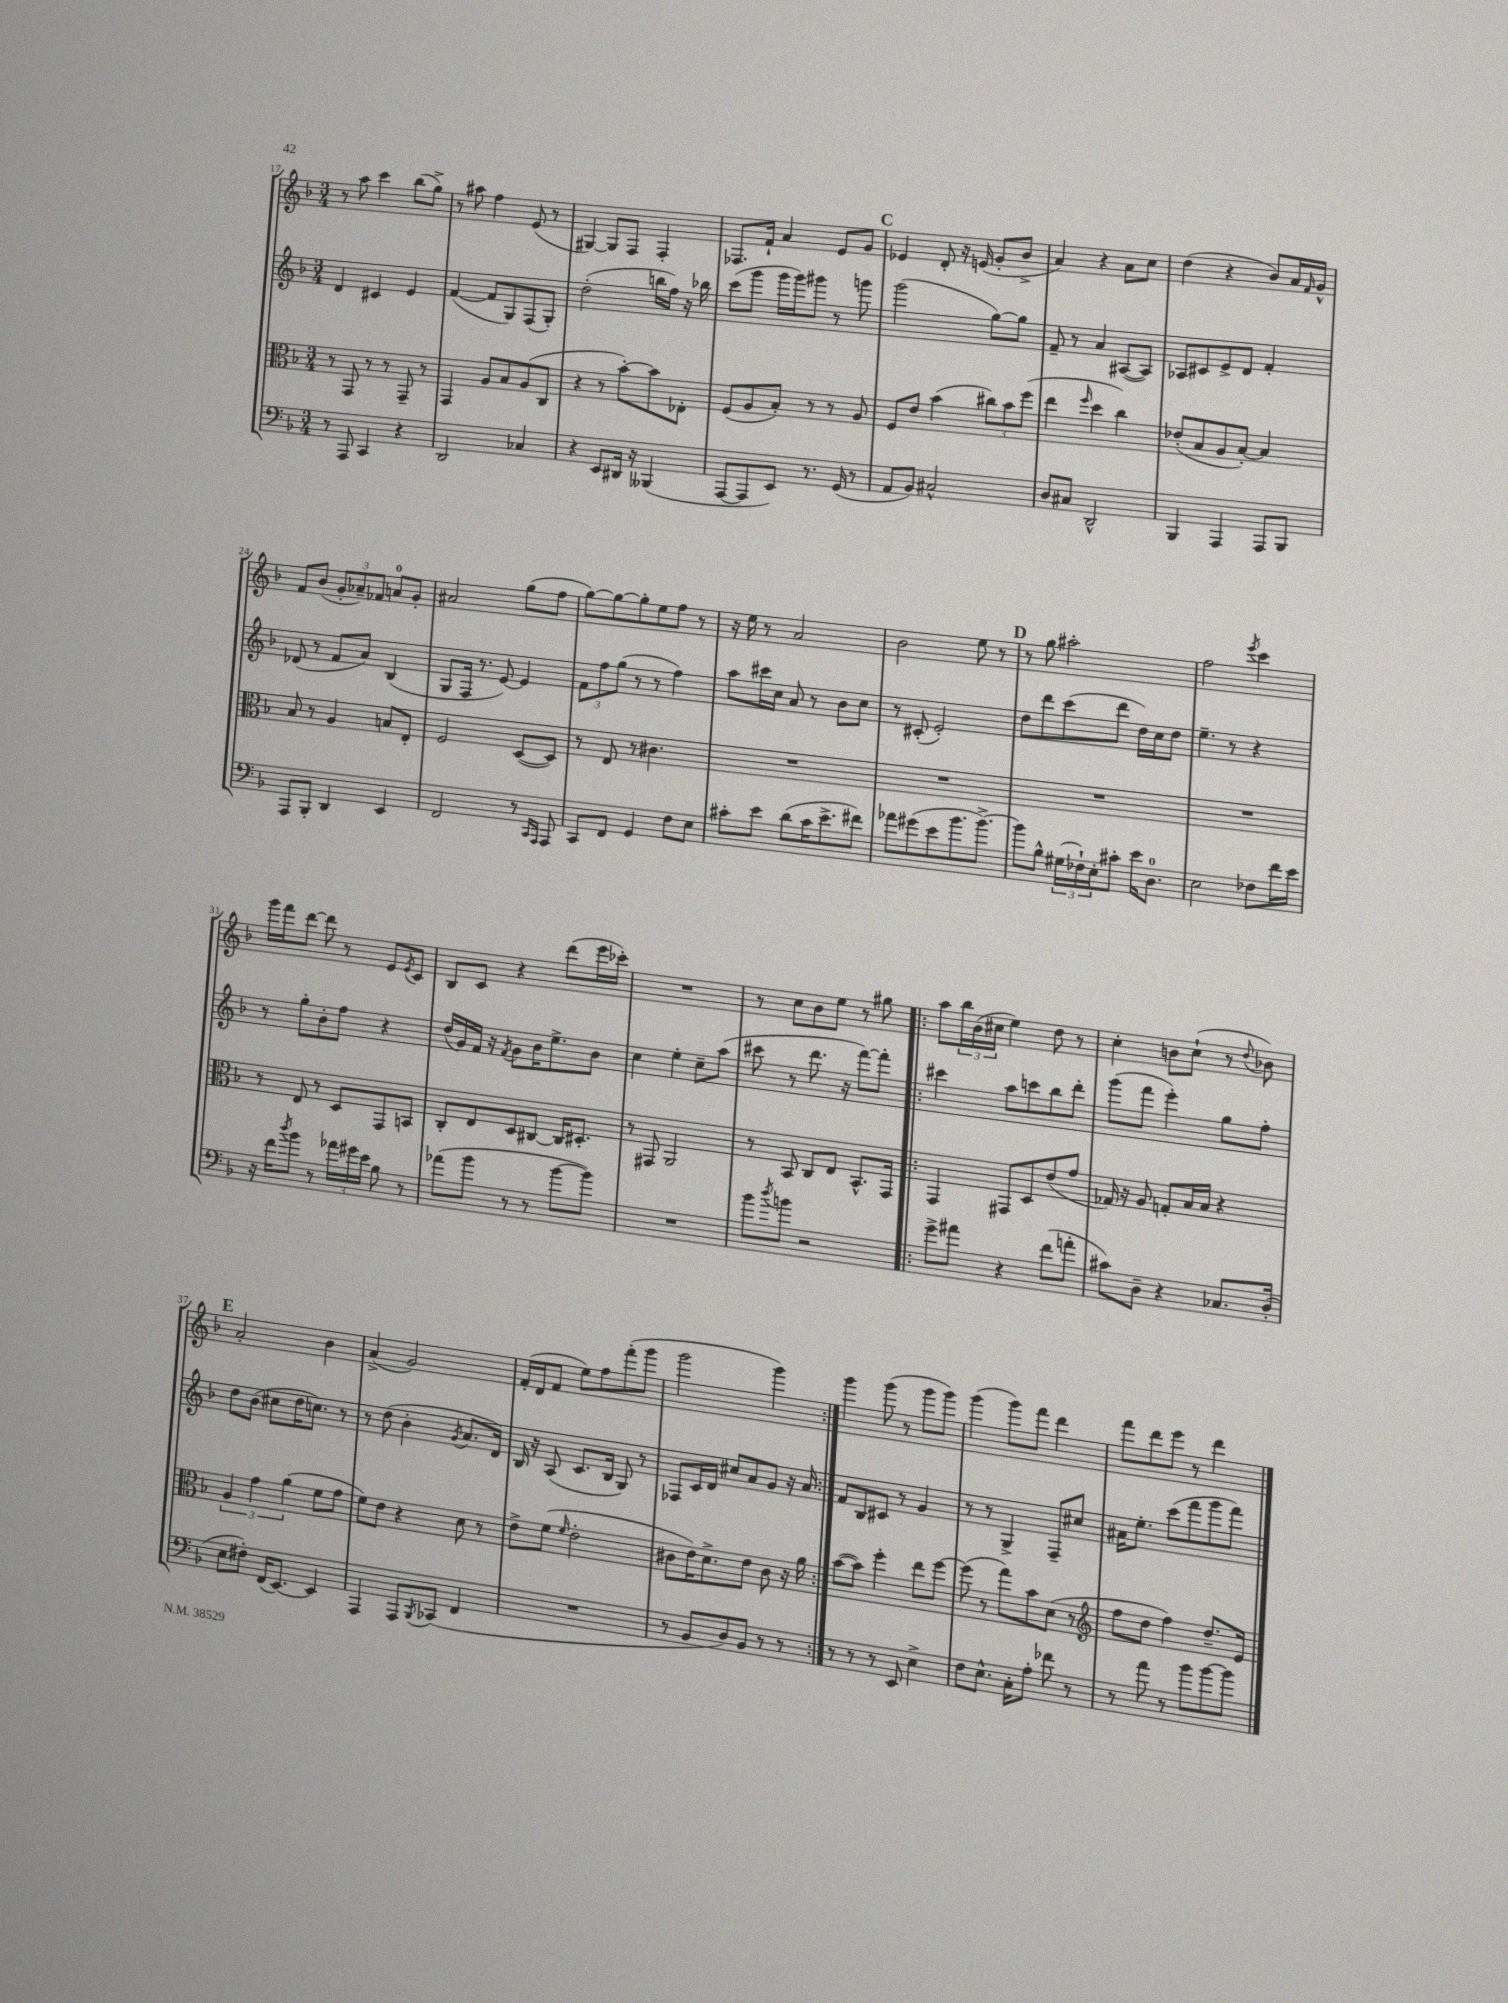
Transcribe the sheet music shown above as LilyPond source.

<<
\new StaffGroup <<
\new Staff = "s0" {
    \clef treble \key f \major \numericTimeSignature \time 3/4
    r8 a''8 c'''4 bes''8( g''8->) |
    r8 ais''8 f''4 e'8( r8 |
    gis4~) gis8 f8 f4-. |
    fes8. f'16-! a'4 e'8 g'8 |
    \mark \markup { \bold "C" } ees'4 d'8-. r16 e'16( g'8-. bes'8-> |
    a'4) r4 a'8 c''8 |
    d''4( r4 bes'8) a'16 \grace { f'16 } g'16-^ |
    f'8 bes'8( \tuplet 3/2 { g'8-. aes'8--) fes'8 } a'8-0 g'8-. |
    ais'2 g''8( f''8 |
    g''8~) g''8~ g''8-. e''8 f''8 r8 |
    r16 e''16 r8 a'2 |
    bes'2 e''8 r8 |
    \mark \markup { \bold "D" } r8 g''8 ais''2-. |
    f''2 \acciaccatura { e'''8 } c'''4 |
    g'''16 f'''16 d'''8~ d'''8 r8 e'8 \acciaccatura { e'8 } c'8 |
    bes8 c'8 r4 d'''8( e'''16 ces'''16-.) |
    R2. |
    r8 c''8 bes'8 e''8 r8 gis''8 |
    \repeat volta 2 { a''8 \tuplet 3/2 { bes''16 bes'16( cis''16 } e''4) d''8 r8 |
    c''4-. b'8 c''8-!( r8 \appoggiatura { d''8 } bes'8) |
    \mark \markup { \bold "E" } a'2-. bes'4 |
    a'4->( g'2) |
    f'16-.( d'16 f'8 e''8) f''8 f'''8-.( g'''8 |
    g'''2 g'''4) | }
    g'''4 g'''8( r8 g'''8 g'''8) |
    g'''4( g'''8) f'''8 d'''4 |
    f'''8 d'''8 e'''8 r8 d'''4 \bar "|." |
}
\new Staff = "s1" {
    \clef treble \key f \major \numericTimeSignature \time 3/4
    d'4 cis'4 e'4 |
    f'4~( f'8 g8) f8( g8-.) |
    d''2-.( b''16 f''16) r16 bes''16 |
    c'''8( g'''8 g'''16 g'''16) gis'''8 r8 g'''8 |
    \mark \markup { \bold "C" } g'''2( g''8~) g''8 |
    f'8-- r8 a'4 ais8~( ais8) |
    aes8 cis'8 e'8-> d'8 f'4-. |
    des'8( r8 f'8 a'8) bes4( |
    g8 f16 r8. e'8~) e'4 |
    \tuplet 3/2 { f'8 f''8 g''8( } r8 r8 f''4) |
    a''8 cis'''16 c''16 a'8 r8 bes'8 c''8 |
    r8 cis'8-.( e'2-.) |
    \mark \markup { \bold "D" } d''8 d'''8 c'''8( d'''8 d''16) c''16 d''8 |
    e''4.-- r8 r4 |
    r8 g''8-. bes'8-. f''8 r4 |
    d''16( g'16) f'16 r16 \acciaccatura { f'8 } g'8 bes'16 e''8.-> bes'8 |
    c''4 e''4-. c''8-- a''8( |
    cis'''8 r8 d'''8. r16 f'''8~) f'''8-. |
    \repeat volta 2 { cis'''4 a''8 c'''8 bes''8 d'''8-. |
    g'''8( f'''8 e'''4-.) g''8 f''8-. |
    \mark \markup { \bold "E" } d''8 bes'8( cis''8 d''16 c''8.) r8 |
    r8 d''8( bes'4-. \acciaccatura { g'8 } a'8. d'16) |
    bes16 r16 a8( c'8. bes16 g8) r8 |
    fes8 c'16 d'16 cis''8 a'8 g'8 r16 a'16 | }
    f'8 bes8 cis'8 r8 g'4 |
    r8 r8 g4-> f8-- cis''8 |
    ais'16 e''8.-. c'''8( f'''8 g'''8 f'''8) \bar "|." |
}
\new Staff = "s2" {
    \clef alto \key f \major \numericTimeSignature \time 3/4
    r8 g,8 r8 r8 g,8-- r8 |
    g,4 a8 bes8 a8( c8 |
    r4 r8 bes'8~-.) bes'8 ees8-. |
    f8( a8 bes8-.) r8 r8 a8 |
    \mark \markup { \bold "C" } f8 e'8 bes'4( \tuplet 3/2 { cis''8) bes'8 f''8( } |
    e''4 \grace { f''16 } d''4 c''4) |
    ees'8-.( bes8 a8 bes8~-.) bes4 |
    bes8 r8 a4 b8 e8-. |
    f2 d8~( d8) |
    r8 e8 r8 cis'4. |
    R2. |
    R2. |
    \mark \markup { \bold "D" } R2. |
    R2. |
    r8 e8 r8 d8 g,8 b,8 |
    c8-. e8 d8 cis8~ cis16 dis8.-. |
    r8 gis,8 a,2 |
    r8 bes,8 c8 e8 bes,8.-^ g,16 |
    \repeat volta 2 { g,4 gis,8 d8 e'8( g'8 |
    ges16) r16 a8 g8-. bes16 bes16 r4 |
    \mark \markup { \bold "E" } \tuplet 3/2 { a4 g'4 a'4( } f'8 g'8 |
    f'8) e'8 r4 d'8 r8 |
    e'8-> f'8( \grace { f'16 } e'2-. |
    cis'8 e'16) d'8.-> e'8 cis'8 r16 a'16 | }
    bes'8~( bes'8) f''4-. e''8 f''8~ |
    f''8( r8 g''8) bes'8 d'8( r8 |
    \clef treble f''8 d''8 f''4) d''8.-- e'16 \bar "|." |
}
\new Staff = "s3" {
    \clef bass \key f \major \numericTimeSignature \time 3/4
    r8 a,,8 c,4 r4 |
    d,2 ces4 |
    r4 e,8 dis,16 r16 beses,,4( |
    a,,8~ a,,8 e,8) r8. g,16( r8 |
    \mark \markup { \bold "C" } a,8 bes,8) cis2-^ |
    d8 cis8 d,2-^ |
    bes,,4 a,,4 a,,8 bes,,8 |
    a,,8 bes,,8-. d,4 e,4 |
    f,2 r8 \grace { c,16 a,,16 } a,,8 |
    c,8 f,8 g,4 f8 e8 |
    cis'8-. e'8 d'8( cis'16 e'8.-> fis'8) |
    aes'8 gis'8( e'8 bes'8. bes'8.~->) |
    \mark \markup { \bold "D" } bes'8 bes8-^ \tuplet 3/2 { gis16( fes16-!) e16-. } cis'8-. e'16 d8.-0 |
    e2 fes8 f'16 e'16 |
    r16 f'16 \acciaccatura { d''8 } bes'8 r8 \tuplet 3/2 { aes'16 gis'16 e'16 } bes8 r8 |
    aes'8( bes'8 r8 r8 bes'8~ bes'8) |
    R2. |
    bes'8 \acciaccatura { d''8 } b'8 r2 |
    \repeat volta 2 { g'8-> ais'8 r4 f'8( a'8-. |
    cis'8) d8-- r4 ces8. d16-.( |
    \mark \markup { \bold "E" } e8 fis8-.) f,16( e,8.~) e,4 |
    a,,4 a,,8 \acciaccatura { bes,,8 } ces,8( f,4 |
    R2. |
    r8 bes,8 d8) bes,8 r8 r8 | }
    r8 r8 r8 e,8 e4-> |
    f8 e8.-^ c16-. a8-. fes'8 r8 |
    r8 a'8 r8 bes'8 bes'8~ bes'8 \bar "|." |
}
>>
>>
\layout { \context { \Score currentBarNumber = #17 } }
